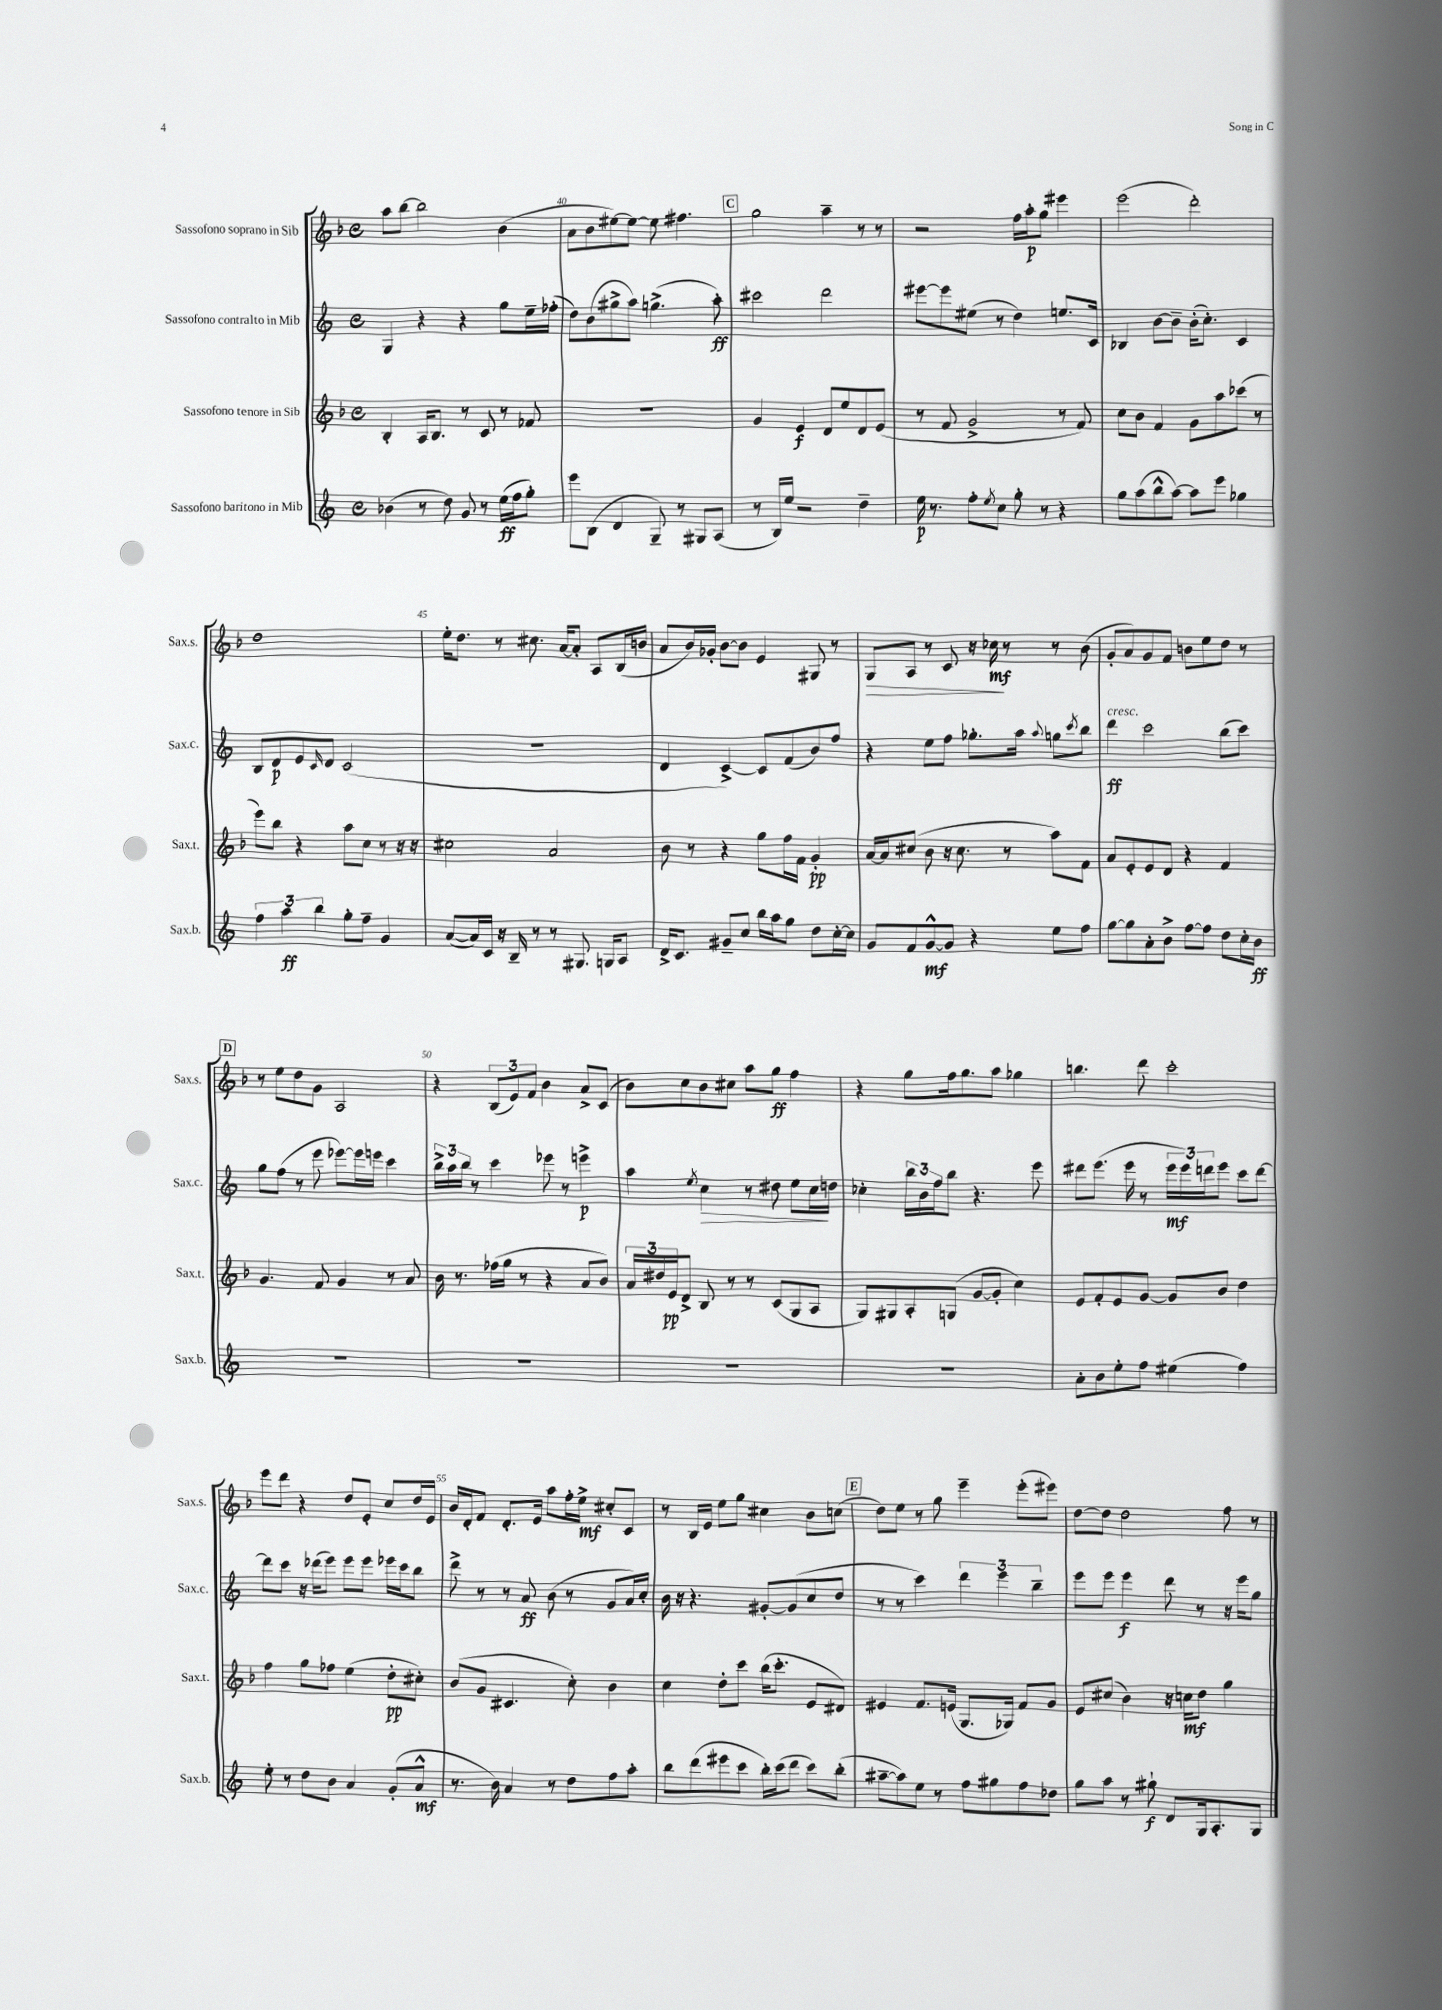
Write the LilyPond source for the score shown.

<<
\new StaffGroup <<
\new Staff = "s0" \with { instrumentName = "Sassofono soprano in Sib" shortInstrumentName = "Sax.s." } {
    \clef treble \key f \major \defaultTimeSignature \time 4/4
    a''8 bes''8~ bes''2 bes'4( |
    a'8 bes'8 eis''8~) eis''8~ eis''8 fis''4. |
    \mark \markup { \box "C" } g''2 a''4-- r8 r8 |
    r2 f''16 a''16-.\p g''8 eis'''4 |
    e'''2( d'''2-.) |
    d''1 |
    e''16-. d''8. r8 cis''8. a'16~ a'8-. a8 bes16( b'16 |
    a'8 bes'16) ges'16-. bes'8~ bes'8 e'4 gis8 r8 |
    g8\> a8 r8 c'8 r16 ces''16\mf\! r8 r8 bes'8( |
    g'8-. a'8) g'8 f'8 b'8 e''8 d''8 r8 |
    \mark \markup { \box "D" } r8 e''8 d''8 g'8 a2 |
    r4 \tuplet 3/2 { bes8( e'8) f'8 } bes'4 a'8-> c'8( |
    bes'8) c''8 bes'8 cis''8 a''8 g''8\ff f''4 |
    r4 g''8 f''16 g''8. a''8 ges''4 |
    b''4. d'''8 c'''2-. |
    e'''8 d'''8 r4 d''8 e'8-. c''8 d''16 e'16 |
    bes'16 d'16-. f'8 d'8.-. e'16 a''8 f''16-. e''16->\mf cis''8-. c'8 |
    r8 bes16 e'16 e''8 g''8 cis''4 bes'8 c''8( |
    \mark \markup { \box "E" } d''8) e''8 r8 g''8 e'''4-- e'''8-.( eis'''8) |
    d''8~ d''8 d''2 f''8 r8 \bar "|." |
}
\new Staff = "s1" \with { instrumentName = "Sassofono contralto in Mib" shortInstrumentName = "Sax.c." } {
    \clef treble \key c \major \defaultTimeSignature \time 4/4
    g4 r4 r4 g''8 e''16-- fes''16-.( |
    d''8) b'8( gis''8-> a''8) g''4.->( a''8-.\ff) |
    \mark \markup { \box "C" } cis'''2 d'''2 |
    eis'''8~ eis'''8 eis''8( r8 d''4) e''8. c'16 |
    bes4 b'8~ b'8-- b'16-.( c''8.-.) c'4 |
    b8 d'8\p e'8 \grace { c'16 } d'8 c'2( |
    r1 |
    d'4 c'4~->) c'8 f'8( b'8) f''8 |
    r4 e''8 f''8 ges''8.-. a''16 \appoggiatura { a''8 } g''8 \acciaccatura { c'''8 } b''8 |
    d'''4\ff^\markup { \italic "cresc." } c'''2 b''8( c'''8) |
    \mark \markup { \box "D" } g''8 f''8( r8 e'''8 ees'''8~) ees'''16 e'''16 c'''4 |
    \tuplet 3/2 { b''16-> a''16 b''16 } r8 c'''4 ees'''8 r8 e'''4->\p |
    a''4 \acciaccatura { e''8 } c''4\> r8 dis''8 e''8 c''16\! d''16 |
    ces''4-. \tuplet 3/2 { b''16 b'16 f''16 } b''8 r4. e'''8 |
    dis'''8 e'''8.( e'''16 r8 \tuplet 3/2 { e'''16\mf e'''16) d'''16 } e'''8 c'''8 d'''8~ |
    d'''8 c'''8 r16 des'''16( e'''8) e'''8 e'''8 ees'''16 c'''16 b''8 |
    d'''8-> r8 r8 a'8\ff b'8( r8 g'8 a'16) c''16-. |
    b'16 r16 r4. gis'8~-. gis'8( c''8 d''8 |
    \mark \markup { \box "E" } r8 r8 c'''4) \tuplet 3/2 { d'''4 e'''4 b''4-- } |
    e'''8 e'''8 e'''4\f d'''8 r8 r16 e'''16 g''8 \bar "|." |
}
\new Staff = "s2" \with { instrumentName = "Sassofono tenore in Sib" shortInstrumentName = "Sax.t." } {
    \clef treble \key f \major \defaultTimeSignature \time 4/4
    bes4-. a16 bes8. r8 c'8 r8 fes'8 |
    R1 |
    \mark \markup { \box "C" } g'4 e'4\f d'8 e''8 d'8 e'8( |
    r8 f'8 g'2-> r8 f'8) |
    c''8 bes'8 f'4 g'8 a''8 ces'''8( r8 |
    e'''8) bes''8 r4 a''8 c''8 r8 r16 r16 |
    cis''2 a'2 |
    bes'8 r8 r4 g''8 f''16 f'16 g'4-.\pp |
    a'16~ a'16 cis''8( bes'8 r16 cis''8. r8 a''8) f'8 |
    a'8 e'8-. e'8 d'8 r4 f'4 |
    \mark \markup { \box "D" } g'4. f'8 g'4 r8 a'8 |
    bes'16 r8. fes''16( g''16 r8 r4 a'8 bes'8) |
    \tuplet 3/2 { a'16 dis''16 e'16\pp } d'8-> bes8 r8 r8 c'8( g8 a8 |
    g8) gis8 a8-. g8( g'8~ g'8-. c''4) |
    e'8 f'8-. e'8 g'8~ g'8 bes'8 d''4 |
    f''4 g''8 fes''8 e''4( d''8-.\pp cis''8-.) |
    bes'8( g'8 cis'4. c''8-.) bes'4 |
    c''4 d''8-. c'''8 bes''16( c'''8.-. e'8 dis'8) |
    \mark \markup { \box "E" } eis'4 f'8. e'16( g8. ges16) f'8 g'8 |
    e'8 cis''8( bes'4) r16 c''16\mf d''8 g''4 \bar "|." |
}
\new Staff = "s3" \with { instrumentName = "Sassofono baritono in Mib" shortInstrumentName = "Sax.b." } {
    \clef treble \key c \major \defaultTimeSignature \time 4/4
    bes'4( r8 d''8) g'8 r8 e''16\ff( f''16 g''8-.) |
    e'''8 b8( d'4 g8--) r8 gis8 a8( |
    \mark \markup { \box "C" } r8 b16) e''16 r2 d''4-- |
    e''16\p r8. f''8-. \acciaccatura { e''8 } c''8 g''8-. r8 r4 |
    g''8 a''8( b''8-^ a''8~) a''8 e'''8 ges''4 |
    \tuplet 3/2 { f''4 a''4\ff b''4 } g''8-. f''8-- g'4 |
    a'8~( a'16) c'16 r16 b16-- r8 r8 gis8. g16 a8 |
    d'16-> c'8. gis'8-- c''8 b''16 a''16 g''8 d''8 c''16~-. c''16 |
    g'8 f'8 g'8~-^\mf g'8 r4 e''8 f''8 |
    g''8~ g''8 a'8-. b'8-> f''8~ f''8 d''8 c''16-. b'16\ff |
    \mark \markup { \box "D" } R1 |
    R1 |
    R1 |
    R1 |
    a'8-. b'8 e''8-. f''8 eis''4( f''4) |
    e''8-. r8 d''8 b'8 a'4 g'8-.( a'8-^\mf |
    r8. b'16) a'4 r8 d''8 f''8 a''8-. |
    b''8 d'''8( eis'''8 c'''8 b''16-.) c'''16( d'''8 c'''8) b''8-.( |
    \mark \markup { \box "E" } ais''8~-- ais''8) e''8 r8 f''8 gis''8 f''8 des''8 |
    g''8 a''8 r8 gis''8-!\f d'8 g16 a8.-. g8 \bar "|." |
}
>>
>>
\layout { \context { \Score currentBarNumber = #39 \override BarNumber.break-visibility = ##(#f #t #t) barNumberVisibility = #(every-nth-bar-number-visible 5) } }
